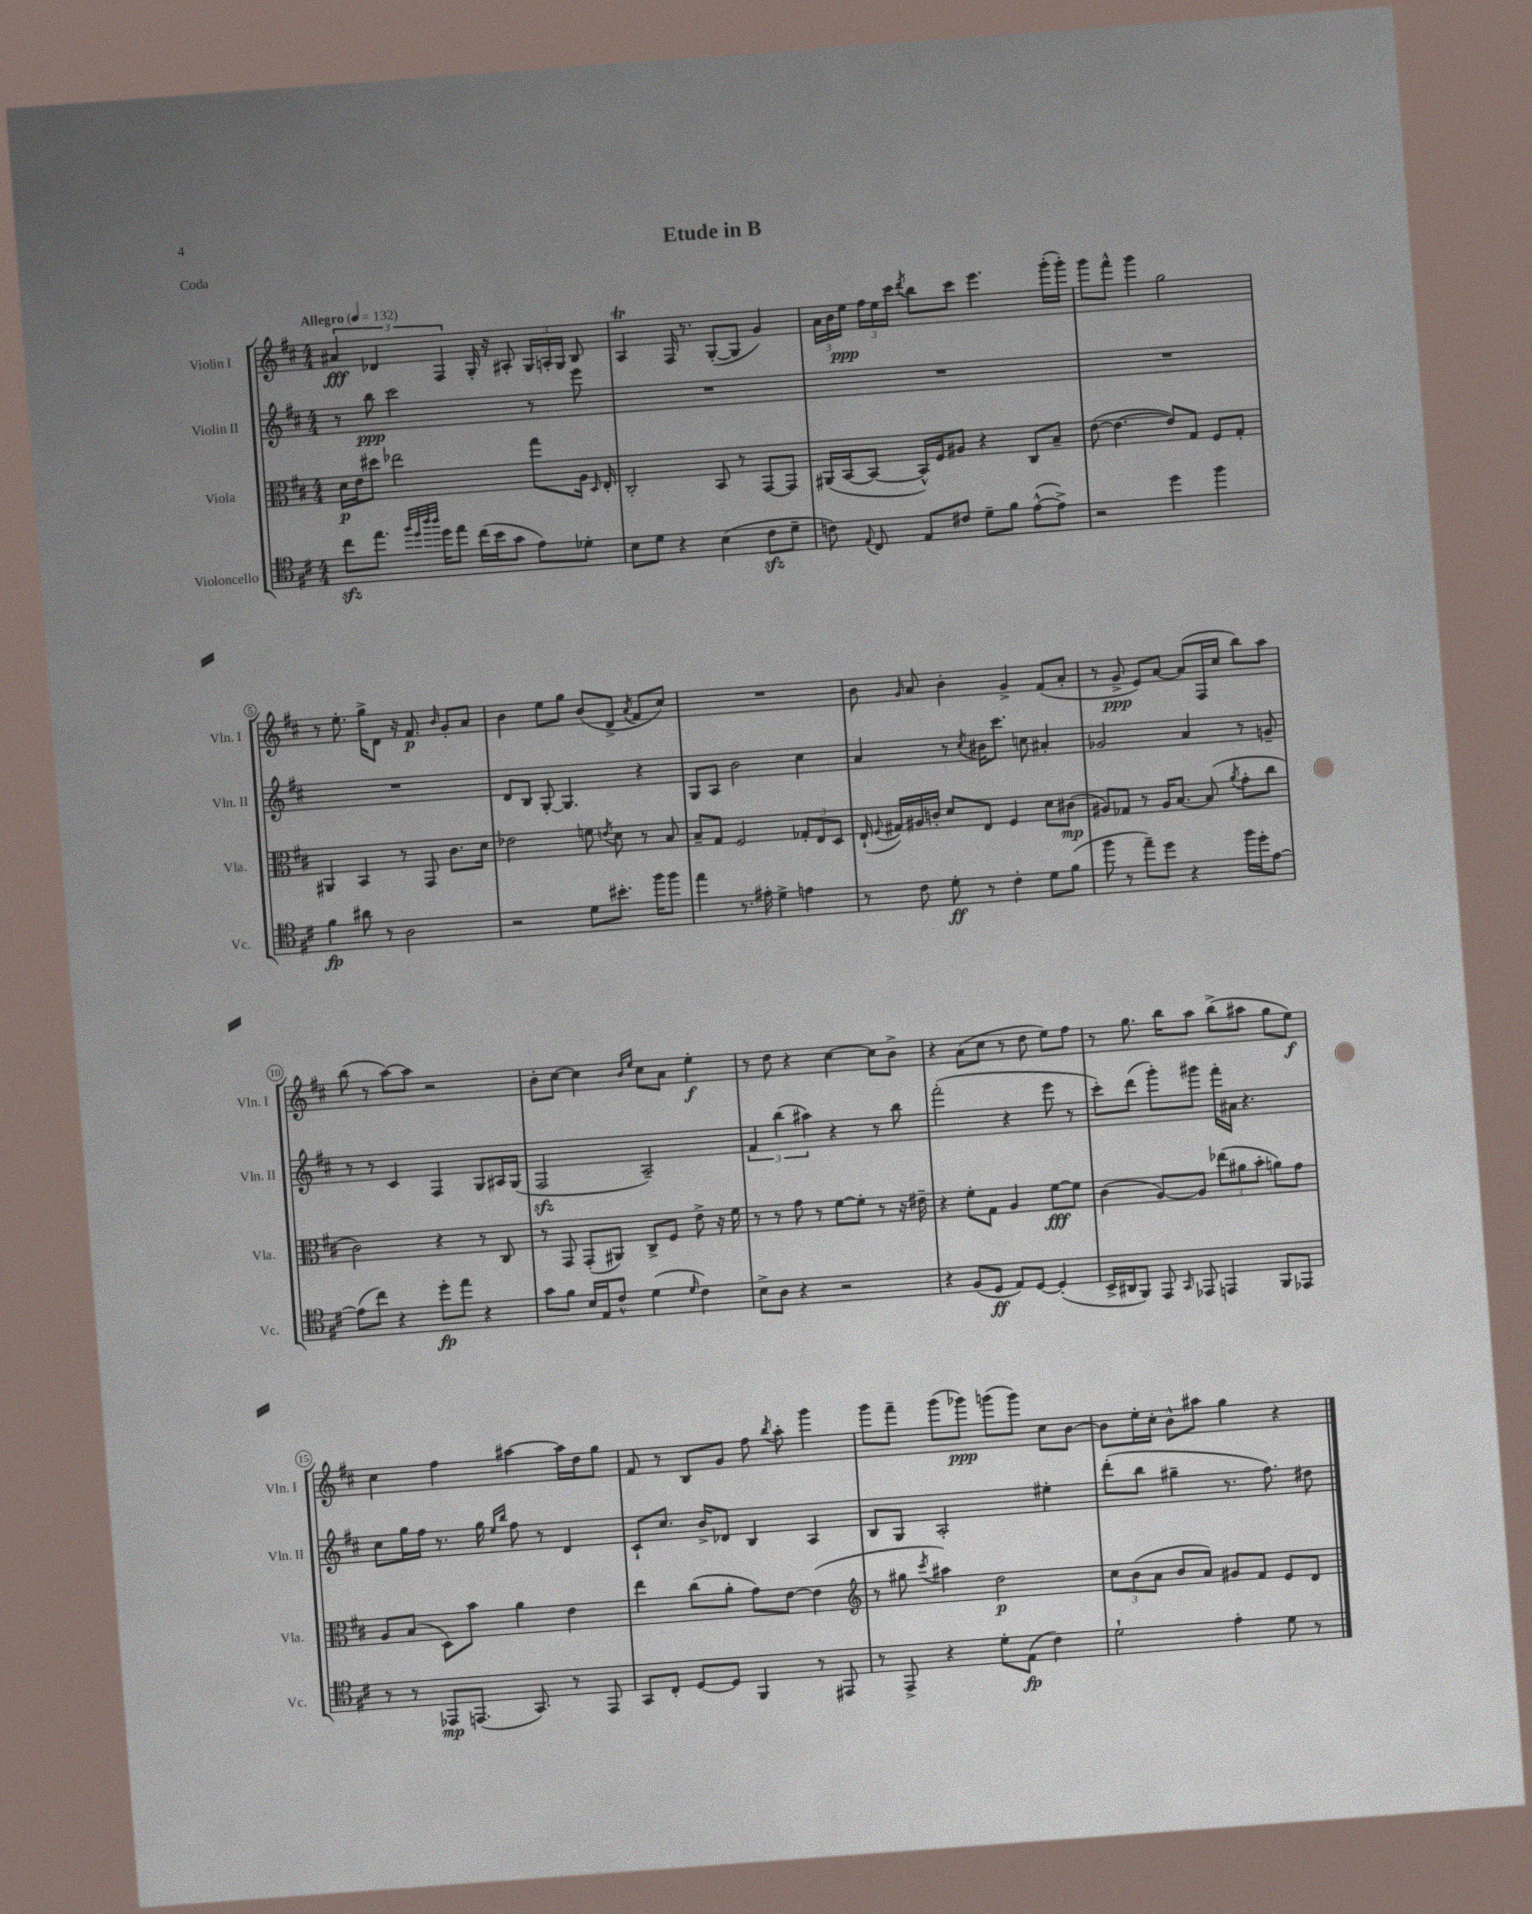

**kern	**kern	**kern	**kern
*staff4	*staff3	*staff2	*staff1
*clefC4	*clefC3	*clefG2	*clefG2
*k[f#c#]	*k[f#c#]	*k[f#c#]	*k[f#c#]
*M4/4	*M4/4	*M4/4	*M4/4
*MM132	*MM132	*MM132	*MM132
8cc#	16d	8r	6a#
.	16e	.	.
8.ee	8dd#	8bb	.
.	.	.	6d-
.	2ee-	2ccc#	.
32qqff#	.	.	.
32qqdd	.	.	.
32qqaa	.	.	.
32qqaa	.	.	.
16dd	.	.	.
.	.	.	6F#
8ee	.	.	.
(16cc#	.	.	16G'
16b	.	.	16r
8g	.	.	8A#'
8e)	8gg	8r	24G
.	.	.	24A'
.	.	.	24G
8d-'	16A	8eee	8B
.	16qqD	.	.
.	16E'	.	.
=	=	=	=
8B	2C#'	1r	4A
8d	.	.	.
4r	.	.	16F#
.	.	.	8.r
(4B	8BB	.	([8G'
.	8r	.	8G]
8c#	[8GG	.	4g)
8d~	8GG]	.	.
=	=	=	=
8c)	(16AA#	1r	24a
.	.	.	24b
.	[16BB	.	.
.	.	.	24ee
8qqE	.	.	.
8C#	8BB_	.	24ff#
.	.	.	24ee
.	.	.	24ccc#
.	.	.	8qddd
8E	16BB^^])	.	8bb
.	16F#	.	.
8c#	8A#	.	8ccc#
8d~	4r	.	4.eee
8f#	.	.	.
([8e^^	8C#	.	.
8e^])	8B~	.	(16ggg'
.	.	.	16ggg')
=	=	=	=
2r	([8e	1r	8ggg
.	4.e_	.	8fff#^^
.	.	.	4ggg
4dd	8e])	.	2gg
.	8G	.	.
4ff#	8F#	.	.
.	8G'	.	.
=	=	=	=
4f#	4AA#	1r	8r
.	.	.	8.ee'
8a#	4BB	.	.
.	.	.	16gg^
8r	.	.	8d
2A	8r	.	16r
.	.	.	8.f#
.	8GG	.	.
.	.	.	16qqb
.	8.c#	.	8g'
.	.	.	8a
.	16d	.	.
=	=	=	=
2r	2e-	8d	4b
.	.	8B	.
.	.	[8G'	8ee
.	.	4.G]	8gg
8d	8f	.	(8b
.	8qe	.	.
8.b#'	8d	.	8d^
.	.	.	8qa
.	8r	4r	8f#
16ff#	.	.	.
8ff#	8B	.	8cc#)
=	=	=	=
4ee	8B~	8G	1r
.	8G	8A	.
8.r	2F#	2b	.
16e#'	.	.	.
4d^	.	.	.
4e	12G-'	4cc#	.
.	12E	.	.
.	12D	.	.
=	=	=	=
8r	(16E`	4a	8b
.	8qqF#	.	.
.	16G#)	.	.
.	.	.	16qqg
8c#	16A#	.	8a
.	16c'	.	.
8d'	8d	8r	4b'
.	.	8qcc#	.
8r	8E	16b#	.
.	.	8.ccc#	.
4c#'	4F#	.	4g^
.	.	8cc	.
8d	8d	4a#'	(8f#
(8f#	(8c#	.	8a'
=	=	=	=
8ff#	8A#)	2g-	8r
8r	8G-	.	8g^
8ee~)	8r	.	8e)
8dd	16A#	.	[8a
.	[8.B	.	.
4r	.	4a	(8a]
.	(8B]	.	16F#
.	.	.	16cc#
.	8qa	.	.
16ff#	8g'	8r	8bb)
16dd'	.	.	.
[8e	8cc#	8g~	8aa
=	=	=	=
(8e]	2c#)	8r	(8bb
8cc#)	.	8r	8r
4r	.	4c#	[8aa)
.	.	.	8aa]
8dd'	4r	4F#	2r
8ee	.	.	.
4r	8r	8G	.
.	8C#	16A#	.
.	.	(16G	.
=	=	=	=
8g	8r	2F#	8b'
8f#	8GG	.	[8cc#
16B	(8GG'	.	4cc#]
16E	.	.	.
8c#^^	8AA#)	.	.
.	.	.	16qqb
.	.	.	16qqee
(4d	8C#^	2A~)	8cc#
.	8F#	.	8a
16qqd	.	.	.
4c#)	8e^	.	4ee'
.	16r	.	.
.	16f#	.	.
=	=	=	=
8B^	8r	6f#	8r
8A	8r	.	8dd
.	.	(6bb	.
4r	8g	.	4r
.	.	6aa#)	.
.	8r	.	.
2r	[8f#	4r	[4cc#
.	8f#']	.	.
.	8r	8r	8cc#]
.	16r	8bb	8b^
.	16e#~	.	.
=	=	=	=
4r	4r	(2fff#'	4r
(8F#	8f#'	.	(8a
8D	8G	.	8cc#
8E)	4A	4r	8r
[8D	.	.	8dd
(4D']	[8f#	8eee	8ee)
.	8f#]	8r	8ff#
=	=	=	=
16BB^	(4c#	8ccc#')	8r
16AA#	.	.	.
8FF#)	.	(8ddd	8.gg
8EE	[8A)	8ggg')	.
.	.	.	16bb
16qqGG	.	.	.
8EE-	8A]	8ggg#	8aa
4EE	(12ee-	16fff#'	(8bb^
.	.	16a#	.
.	12a#	.	.
.	.	4.r	8aa#
.	12b'	.	.
8FF#	8a)	.	8gg
8EE-	8g	.	8ee)
=	=	=	=
8r	8A	8cc#	4cc#
8r	(8B	16gg	.
.	.	16ff#	.
8EE-	8D)	8.r	4ff#
(8.EE	8b	.	.
.	.	16gg	.
.	.	16qqee	.
.	.	16qqbb	.
.	4a	8ff#	[4aa#
8.GG)	.	.	.
.	.	8r	.
8r	4e	4d	16aa#]
.	.	.	16dd
8EE	.	.	8gg
=	=	=	=
8GG	4ee	8c#`	8f#
8C#'	.	8.cc#	8r
[8D	(8cc#	.	8B
.	.	16b^	.
8D]	8a'	8d-	8g
4FF#	8g)	4B	8ff#
.	.	.	8qbb
.	[8e	.	8aa'
8r	(4e]	4A	4ggg
8EE#	.	.	.
=	=	=	=
*	*clefG2	*	*
8r	8r	8B	8ggg
8EE^	8gg#	8G	8fff#~
.	8qccc#	.	.
4r	4aa#)	2A'	(8ggg
.	.	.	8ggg-)
8d'	2dd	.	(8ggg
(8E	.	.	8ggg)
4c#)	.	4ee#'	8cc#
.	.	.	[8b
=	=	=	=
2d`	12cc#	(8ddd'	8b]
.	(12b	.	.
.	.	8bb	16ee'
.	12a	.	.
.	.	.	16cc#'
.	8b	4gg#~	8b^^
.	8a)	.	8aa#
4e'	8g#	8.r	4gg
.	8f#	.	.
.	.	8.ff#)	.
8d	8e	.	4r
8r	8d	8dd#	.
==	==	==	==
*-	*-	*-	*-
